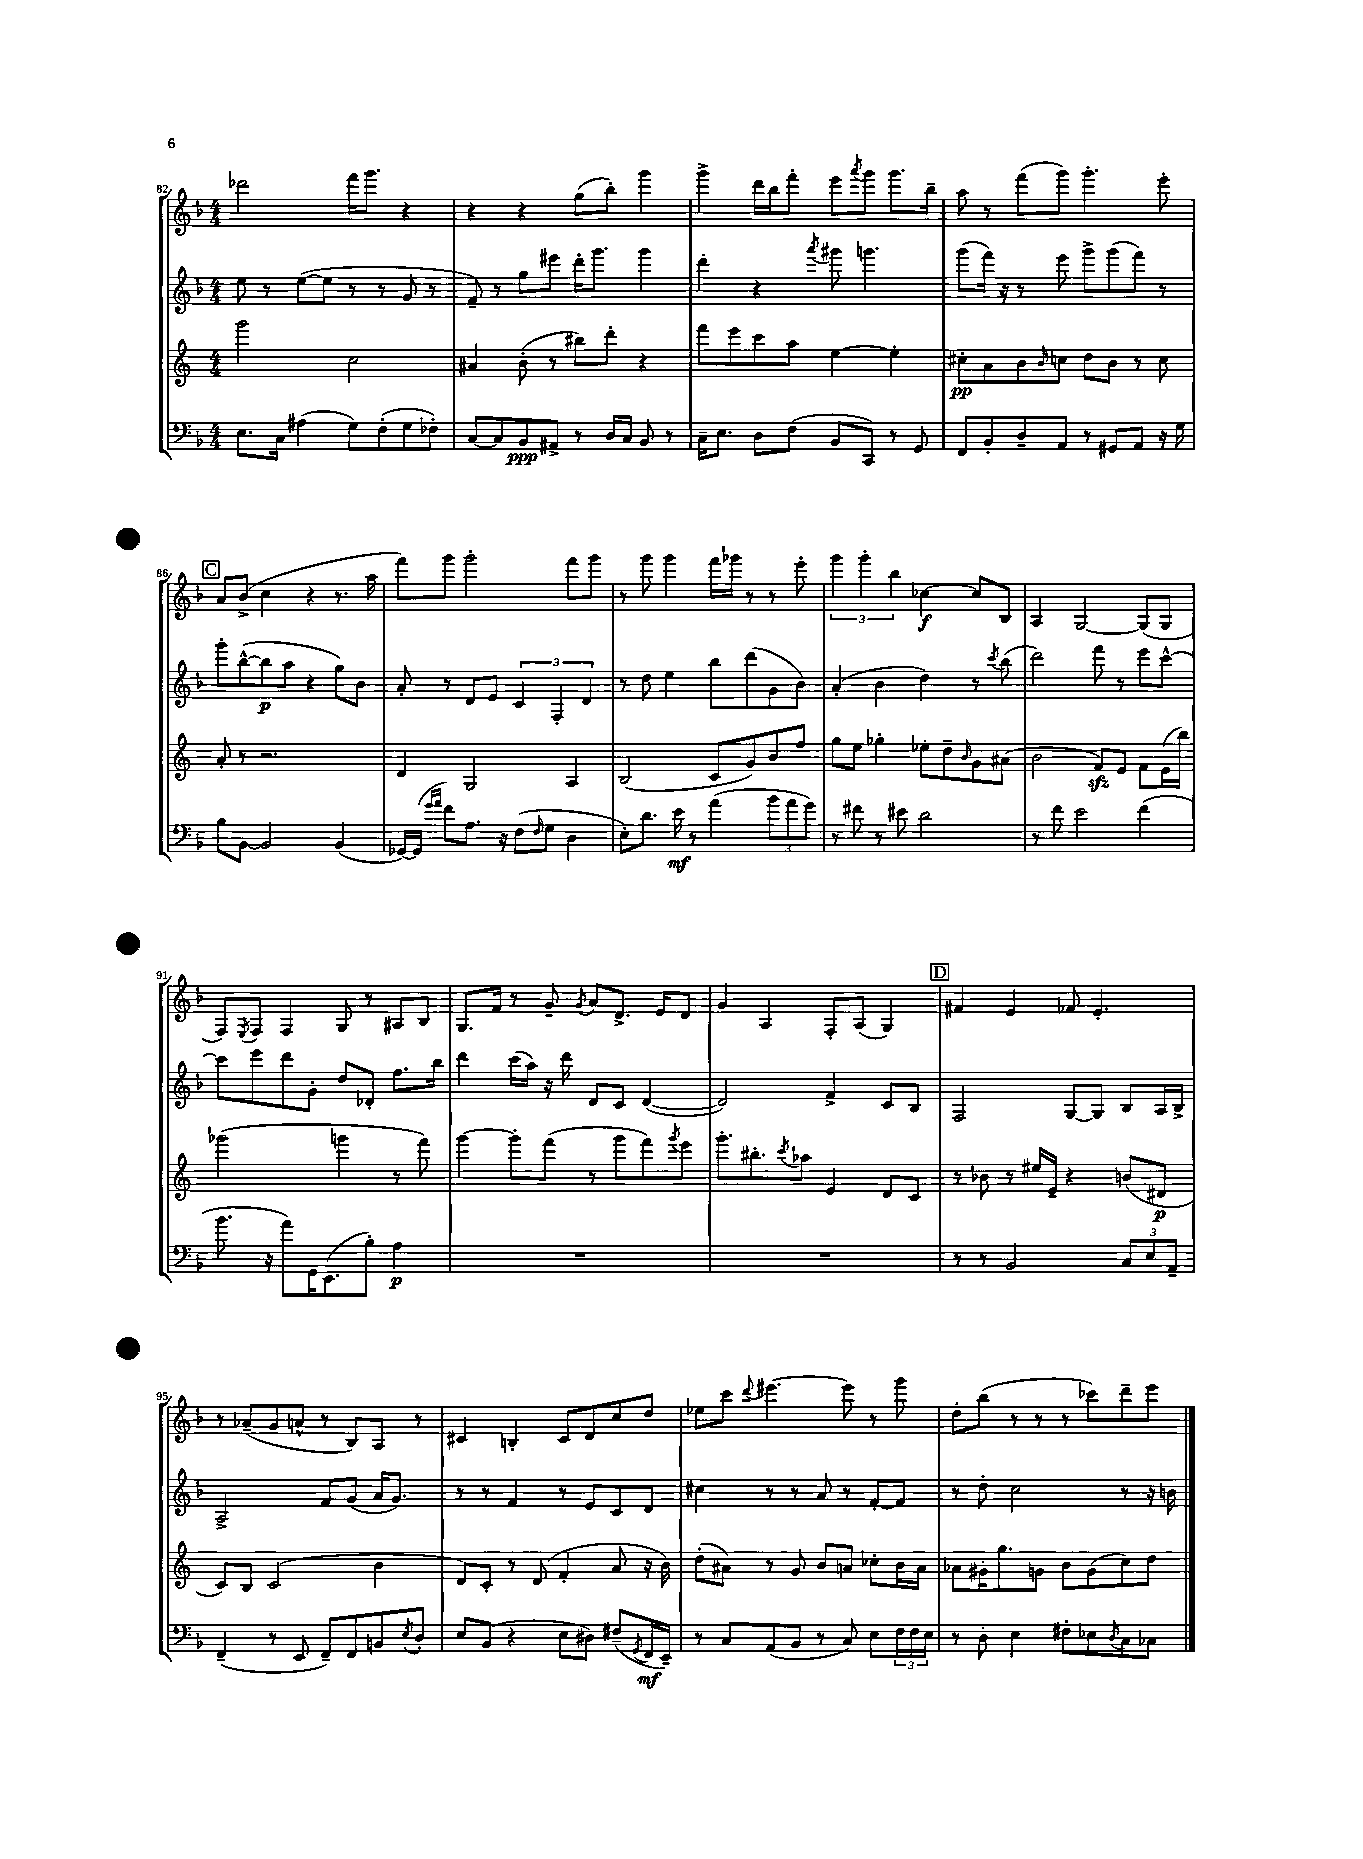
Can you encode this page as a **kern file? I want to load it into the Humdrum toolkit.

**kern	**kern	**kern	**kern
*staff4	*staff3	*staff2	*staff1
*clefF4	*clefG2	*clefG2	*clefG2
*k[b-]	*k[]	*k[b-]	*k[b-]
*M4/4	*M4/4	*M4/4	*M4/4
8.E	2ggg	8ee	2ddd-
.	.	8r	.
16C	.	.	.
(4A#	.	([8ee	.
.	.	8ee]	.
8G)	2cc	8r	16fff
.	.	.	8.ggg
(8F'	.	8r	.
8G	.	8g	4r
8F-')	.	8r	.
=	=	=	=
[8C	4a#	8f~)	4r
8C]	.	8r	.
8BB-	(8b'	8gg	4r
8AA#^	8r	8eee#	.
8r	8bb#)	16ddd'	(8gg
.	.	8.ggg	.
16D	8ddd'	.	8bb-')
16C	.	.	.
8BB-	4r	4ggg	4ggg
8r	.	.	.
=	=	=	=
16C~	8fff	4ddd'	4ggg^
8.E	.	.	.
.	8eee	.	.
8D	8ccc	4r	16ddd
.	.	.	16bb-
(8F	8aa	.	8fff'
.	.	8qaaa	.
8BB-	[4ee	8ggg#	8eee
.	.	.	8qaaa
8CC)	.	4.ggg	8ggg
8r	4ee']	.	8.ggg
8GG	.	.	.
.	.	.	16bb-~
=	=	=	=
8FF	8cc#'	(8ggg	8aa
8BB-'	8a	16fff)	8r
.	.	16r	.
8D~	8b	8r	(8fff
.	16qqb	.	.
8AA	8cc	8eee	8ggg)
8r	8dd	8ggg^	4.ggg'
8GG#	8b	(8ggg	.
8AA	8r	8fff)	.
16r	8cc	8r	8eee'
16G	.	.	.
=	=	=	=
8B-	8a'	8ggg'	8a
[8BB-	8r	([8bb-^^	(8b-^
2BB-]	2.r	8bb-]	4cc
.	.	8aa	.
.	.	4r	4r
(4BB-	.	8gg)	8.r
.	.	8b-	.
.	.	.	16aa
=	=	=	=
[16GG-)	4d	8a'	8fff)
(16GG-]	.	.	.
16qqg	.	.	.
16qqa	.	.	.
8f)	.	8r	8ggg
8.A	2G	8d	2ggg'
.	.	8e	.
16r	.	.	.
(8F	.	6c	.
16qqF	.	.	.
8G	.	.	.
.	.	6F'	.
4D	4A	.	8fff
.	.	6d	.
.	.	.	8ggg
=	=	=	=
8E')	(2B	8r	8r
8.d	.	8dd	8ggg
.	.	4ee	4ggg
16e	.	.	.
8r	.	.	.
(4a	8c	8bb-	16fff
.	.	.	16ggg-
.	8g)	(8ddd	8r
12b-	8b	8g	8r
12a	.	.	.
.	8ff	8b-)	8eee'
12g)	.	.	.
=	=	=	=
8r	8gg	(4a'	6ggg
8f#	8ee	.	.
.	.	.	6ggg'
8r	4gg-'	4b-	.
.	.	.	6bb-
8e#	.	.	.
2d	8ee-'	4dd)	[4cc-
.	8dd~	.	.
.	16qqb	.	.
.	8g	8r	8cc-]
.	.	8qccc	.
.	(8a#	(8bb-	8B-
=	=	=	=
8r	2b	2ddd)	4A
8f	.	.	.
2e	.	.	[2G
.	8f)	8fff	.
.	8e	8r	.
(4f	8f	8eee	(8G]
.	(16e	[8ccc^^	8G
.	16bb)	.	.
=	=	=	=
8.b-	(2ggg-	8ccc]	8F)
.	.	.	8qE
.	.	8eee	8F
16r	.	.	.
8a)	.	8ddd	4F
16GG	.	8g'	.
(8.EE	.	.	.
.	4ggg	8dd	8G
8B-')	.	8d-'	8r
4A	8r	8.ff	8A#
.	8fff)	.	8B-
.	.	16bb-	.
=	=	=	=
1r	[4ggg	4ddd	8.G
.	.	.	16f
.	8ggg']	(16ccc	8r
.	.	16aa)	.
.	(8fff	16r	8g~
.	.	16ddd	.
.	.	.	8qg
.	8r	8d	8a
.	8ggg	8c	8.d^
.	8fff)	([4d	.
.	.	.	16e
.	8qggg	.	.
.	8eee	.	8d
=	=	=	=
1r	8.ggg'	2d])	4g
.	8.bb#'	.	.
.	.	.	4A
.	8qccc	.	.
.	8aa-	.	.
.	4e	4f^	8F'
.	.	.	(8A
.	8d	8c	4G)
.	8c	8B-	.
=	=	=	=
8r	8r	2F	4f#
8r	8b-	.	.
2BB-	8r	.	4e
.	16ee#	.	.
.	16e~	.	.
.	4r	[8G	8f-
.	.	8G]	4.e'
12C	(8b	8B-	.
12E	.	.	.
.	8d#	16A	.
12AA~	.	.	.
.	.	16B-^	.
=	=	=	=
(4FF~	8c)	2A^	8r
.	8B	.	(8a-~
8r	(2c	.	8g
8EE	.	.	8a^^
8FF~)	.	8f	8r
8FF	.	(8g	8B-)
8BB	4b	16a	8A
.	.	8.g)	.
8qE	.	.	.
8D'	.	.	8r
=	=	=	=
8E	8d)	8r	4c#
(8BB-	8c'	8r	.
4r	8r	4f	4B'
.	(8d	.	.
8E	4f'	8r	8c#
8D#)	.	8e	8d
(8F#~	8a	8c	8cc
8qGG	.	.	.
16FF	16r	8d	8dd
16EE~)	16b)	.	.
=	=	=	=
8r	(8dd'	4cc#	8ee-
8C	8a#)	.	8ccc
.	.	.	8qqddd
(8AA	8r	8r	[4.eee#
8BB-	8g	8r	.
8r	8b	8a	.
8C)	8a	8r	8eee#]
8E	8cc-'	[8f'	8r
24F	16b	8f]	8ggg
24F	.	.	.
.	16a	.	.
24E	.	.	.
=	=	=	=
8r	8a-	8r	8dd'
8D'	16g#'	8dd'	(8bb-
.	8.gg	.	.
4E	.	2cc	8r
.	8g	.	8r
8F#'	8b	.	8r
8E-	(8g	.	8ccc-)
8qD	.	.	.
8C	8cc)	8r	8ddd~
8C-	8dd	16r	8eee
.	.	16b	.
==	==	==	==
*-	*-	*-	*-
